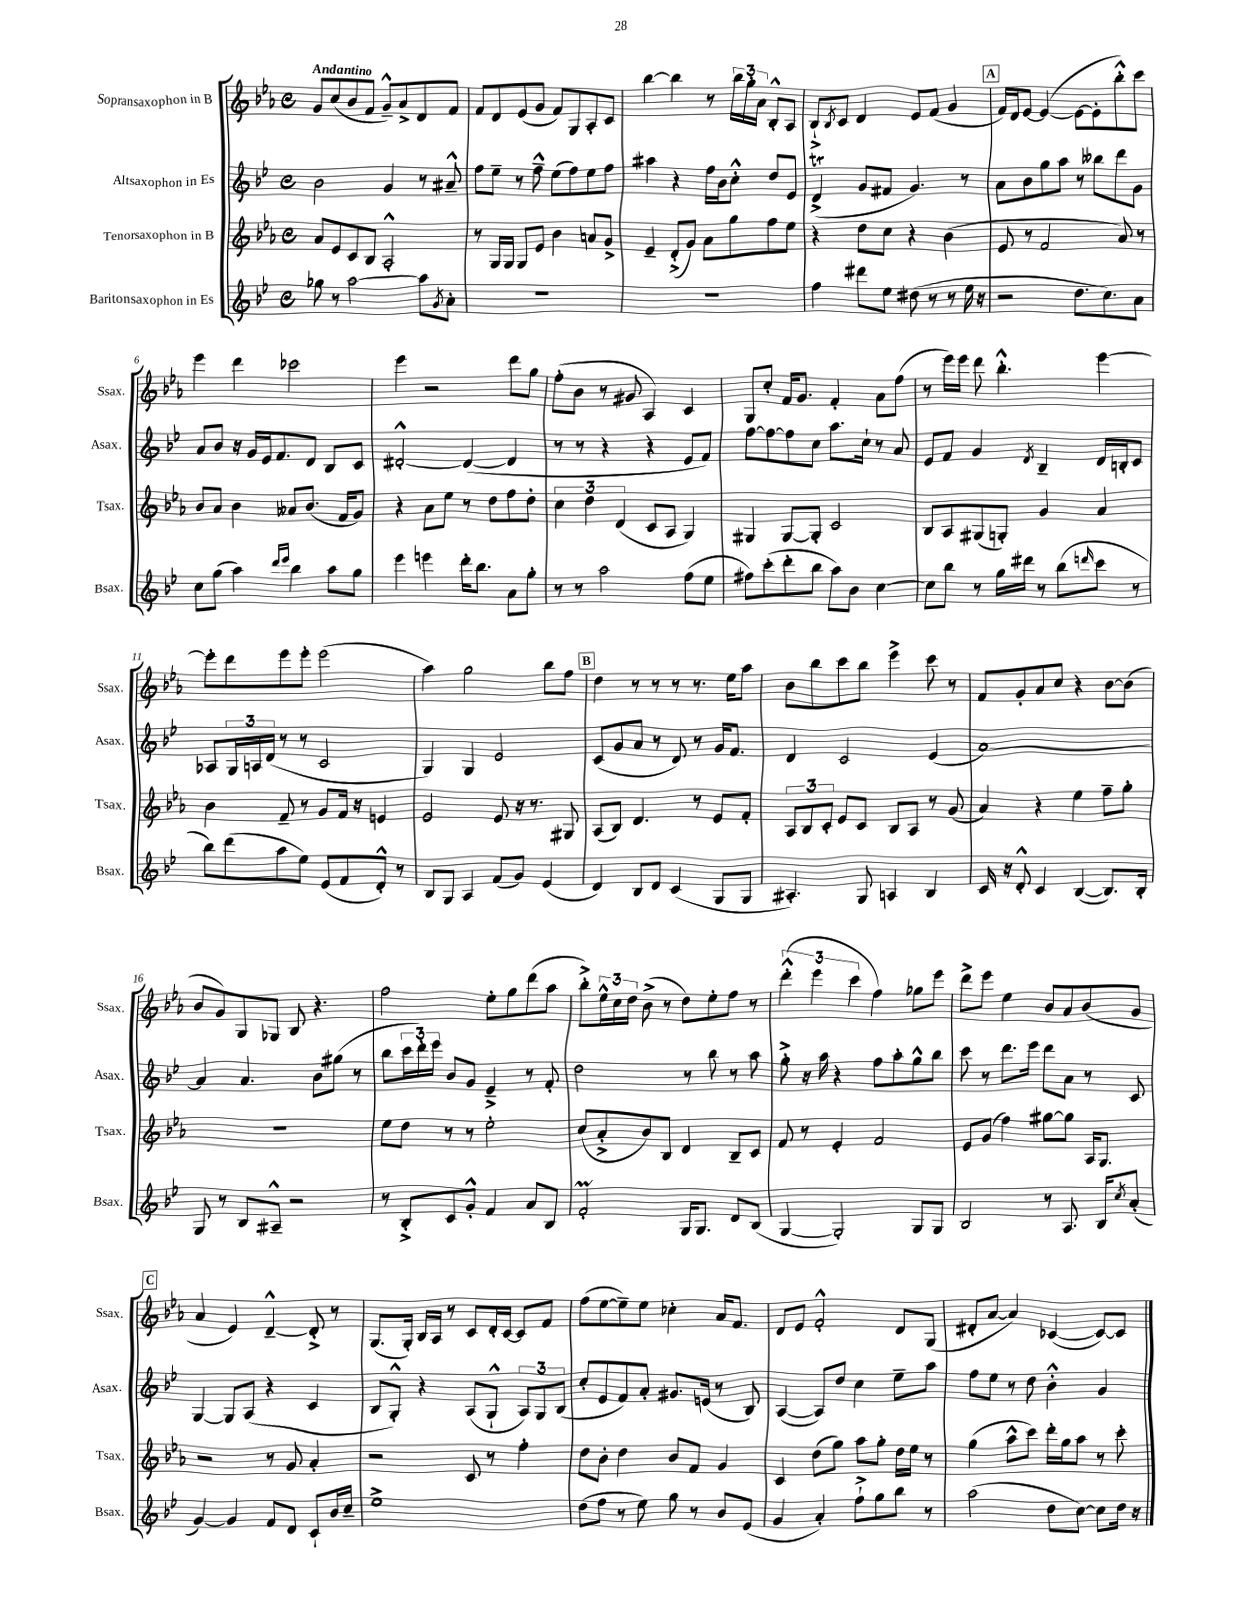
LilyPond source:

<<
\new StaffGroup <<
\new Staff = "s0" \with { instrumentName = "Sopransaxophon in B" shortInstrumentName = "Ssax." } {
    \clef treble \key ees \major \defaultTimeSignature \time 4/4 \tempo "Andantino"
    g'8 c''8( bes'8 f'8 g'8---^) aes'8-> d'8 f'8 |
    f'8 d'8 ees'8( g'8 f'8) g8 aes8-. c'8 |
    bes''4~ bes''4 r8 \tuplet 3/2 { bes''16 g''16-. aes'16 } bes8-.-^ aes8 |
    bes8-!-> \acciaccatura { bes8 } c'8 d'4 ees'8 f'8( g'4 |
    \mark \markup { \box "A" } f'16) d'16 ees'8~ ees'4~( ees'8~ ees'8-. bes''8-.-^) c'''8 |
    ees'''4 d'''4 ces'''2 |
    ees'''4 r2 d'''8 g''8 |
    f''8-.( bes'8 r8 gis'8 aes4) c'4 |
    g8 c''8-. f'16 g'8. f'4-. aes'8 f''8( |
    r8 ees'''16) ees'''16 d'''8 bes''4.-.-^ ees'''4~ |
    ees'''8-. d'''8 ees'''8 ees'''8-. ees'''2( |
    aes''4) g''2 bes''8 f''8 |
    \mark \markup { \box "B" } d''4 r8 r8 r8 r8. ees''16 aes''8 |
    bes'8 bes''8 c'''8 bes''8 ees'''4-> c'''8 r8 |
    f'8 g'8-. aes'8 c''8 r4 bes'8~ bes'8( |
    bes'8 g'8) g8 ges8 bes8 r4. |
    f''2 ees''8-. g''8 d'''8( aes''8 |
    bes''8-.->) \tuplet 3/2 { ees''16-^ c''16 d''16 } bes'8->( r8 d''8) ees''8-. f''8 r8 |
    \tuplet 3/2 { d'''4-.-^( ees'''4 c'''4 } f''4) ges''8 ees'''8 |
    d'''8-> ees'''8 ees''4 bes'8 aes'8 bes'8( g'8 |
    \mark \markup { \box "C" } aes'4 ees'4) d'4~---^ d'8-.-> r8 |
    g8.( g16-.) bes16 aes16 r8 c'8 d'16-. c'16~ c'8 f'8 |
    f''8( ees''8~ ees''8--) ees''8 ces''4-. aes'16 f'8. |
    d'8 ees'8 f'2-.-^ d'8 g8( |
    dis'8-. aes'8~ aes'4) ces'4~( ces'8~) ces'8 \bar "|." |
}
\new Staff = "s1" \with { instrumentName = "Altsaxophon in Es" shortInstrumentName = "Asax." } {
    \clef treble \key bes \major \defaultTimeSignature \time 4/4
    bes'2 g'4 r8 ais'8---^ |
    f''8 ees''8-- r8 f''8---^ ees''8( f''8) ees''8 f''8 |
    ais''4 r4 f''16 bes'16 c''8-.-^ d''8 ees'8 |
    d'4->\trill( g'8 fis'8 g'4.) r8 |
    \mark \markup { \box "A" } a'8 bes'8 g''8 a''8 r8 beses''8 d'''8 g'8 |
    a'8 bes'8 r16 g'16 ees'16 f'8. d'8 bes8 c'8 |
    dis'2~-.-^ dis'4~( dis'4 |
    r8 r8 r4 r4 ees'8 f'8) |
    f''8~ f''8~ f''8 c''8 a''8. c''16-! r8 a'8 |
    ees'8 f'8 g'4 \acciaccatura { d'8 } bes4-- d'16 b16-. c'8 |
    aes8 \tuplet 3/2 { g16 a16 d'16( } r8 r8 c'2 |
    g4) g4 ees'2 |
    \mark \markup { \box "B" } c'8( g'8 a'8 r8 d'8) r8 g'16 f'8. |
    d'4 c'2 ees'4( |
    a'1~) |
    a'4 a'4. bes'8 gis''8( r8 |
    bes''8 \tuplet 3/2 { c'''16 d'''16-.) ees'''16 } bes'8 g'8 ees'4---> r8 f'8-. |
    d''2 r8 bes''8 r8 a''8 |
    g''8-.-> r16 a''16 r4 f''8 a''8-. g''8-^ bes''8 |
    c'''8 r8 d'''8. ees'''16 d'''8 a'8 r8 c'8 |
    \mark \markup { \box "C" } g4~ g8 a8( r4 c'4 |
    bes8 g8-.-^) r4 a8( g8-!-^ \tuplet 3/2 { a8) g8 bes8( } |
    c''8-. ees'8 f'8) a'8-. gis'8. e'16( r8 bes8) |
    a4~( a8) d''8 c''4 ees''8-- a''8 |
    f''8 ees''8 r8 d''8 bes'4-.-^ g'4 \bar "|." |
}
\new Staff = "s2" \with { instrumentName = "Tenorsaxophon in B" shortInstrumentName = "Tsax." } {
    \clef treble \key ees \major \defaultTimeSignature \time 4/4
    aes'8 ees'8 c'8 bes8 aes2-.-^ |
    r8 g16 g16 g8 ees'8 bes'4 a'8 g'8-> |
    ees'4-- d'8-.->( g'8) aes'8 g''8 f''8 ees''8 |
    r4 d''8 c''8 r4 bes'4( |
    \mark \markup { \box "A" } ees'8 r8 f'2 aes'8) r8 |
    bes'8 aes'8 bes'4 aeses'8 bes'8.( f'16 g'8) |
    r4 aes'8 ees''8 r8 d''8 f''8 d''8-. |
    \tuplet 3/2 { c''4 d''4 d'4( } c'8 aes8 g4) |
    gis4 gis8~ gis8-. c'2 |
    bes8 aes8 gis8( g8-.) g'4 aes'4 |
    bes'4 f'8-- r8 g'8 f'16 r16 e'4 |
    ees'2 ees'8 r16 r8. gis8 |
    \mark \markup { \box "B" } aes8( bes8) d'4. r8 ees'8 f'8-. |
    \tuplet 3/2 { aes8 bes8 c'8-. } ees'8 c'8 bes8 aes8 r8 g'8( |
    aes'4) r4 ees''4 f''8-- g''8-. |
    R1 |
    ees''8 d''8 r8 r8 ees''2-. |
    c''8( aes'8-.-> bes'8) bes8 d'4 bes8-- c'8 |
    f'8 r8 ees'4-. f'2 |
    ees'8 g'8( f''4) gis''8~ gis''8 aes16 g8. |
    \mark \markup { \box "C" } r2 r8 g'8 aes'4-. |
    r2 c'8 r8 f''4-. |
    d''8 bes'8-. d''4 bes'8 f'8 g'4 |
    c'4 d''8( g''8) aes''8 g''8-. d''16 ees''16 r8 |
    g''4( aes''8-^ c'''8) d'''16-. g''16 aes''8 r8 c'''8-. \bar "|." |
}
\new Staff = "s3" \with { instrumentName = "Baritonsaxophon in Es" shortInstrumentName = "Bsax." } {
    \clef treble \key bes \major \defaultTimeSignature \time 4/4
    ges''8 r8 a''2~ a''8 \acciaccatura { g'8 } a'8-. |
    R1 |
    R1 |
    f''4 dis'''8 ees''8 dis''8( r8 r8 ees''16 r16 |
    \mark \markup { \box "A" } r2 d''8. c''8.) a'8 |
    c''8 g''8( a''4) \grace { d'''16 ees'''16 } bes''4 a''8 g''8 |
    ees'''4 e'''4 d'''16-. bes''8. a'8 g''8-. |
    r8 r8 a''2 f''8( ees''8 |
    fis''8) c'''8-.( d'''8-. bes''8 a''8) bes'8 c''4~ |
    c''8 bes''8 r8 g''16 dis'''16 r8 bes''8( \grace { d'''16 } c'''8 r8 |
    bes''8) d'''8( a''8 ees''8) ees'8( f'8 d'8-.-^) r8 |
    bes8 g8 a4 f'8( g'8) ees'4( |
    \mark \markup { \box "B" } d'4) bes8 d'8 c'4( g8 g8 |
    ais4.-.) g8 a4 bes4 |
    c'16 r16 d'8-.-^ c'4 bes4~( bes8.) bes16-. |
    g8 r8 bes8 ais8---^ r2 |
    r8 bes8-.-> c'8 g'8-.-^ f'4 a'8 bes8 |
    f'2-.\prall g16 g8. d'8 bes8( |
    g4~ g2-.) g8 g8 |
    bes2 r8 a8. bes16 \acciaccatura { c''8 } a'8-.( |
    \mark \markup { \box "C" } g'4~) g'4 f'8 d'8 c'8-! bes'16 c''16-- |
    ees''1-> |
    d''8( f''8 r8 ees''8) g''8 r8 bes'8 ees'8( |
    g'4 a'4-.) f''8-!-> g''8 bes''8 r8 |
    a''2( d''8 c''8~) c''8 d''16 r16 \bar "|." |
}
>>
>>
